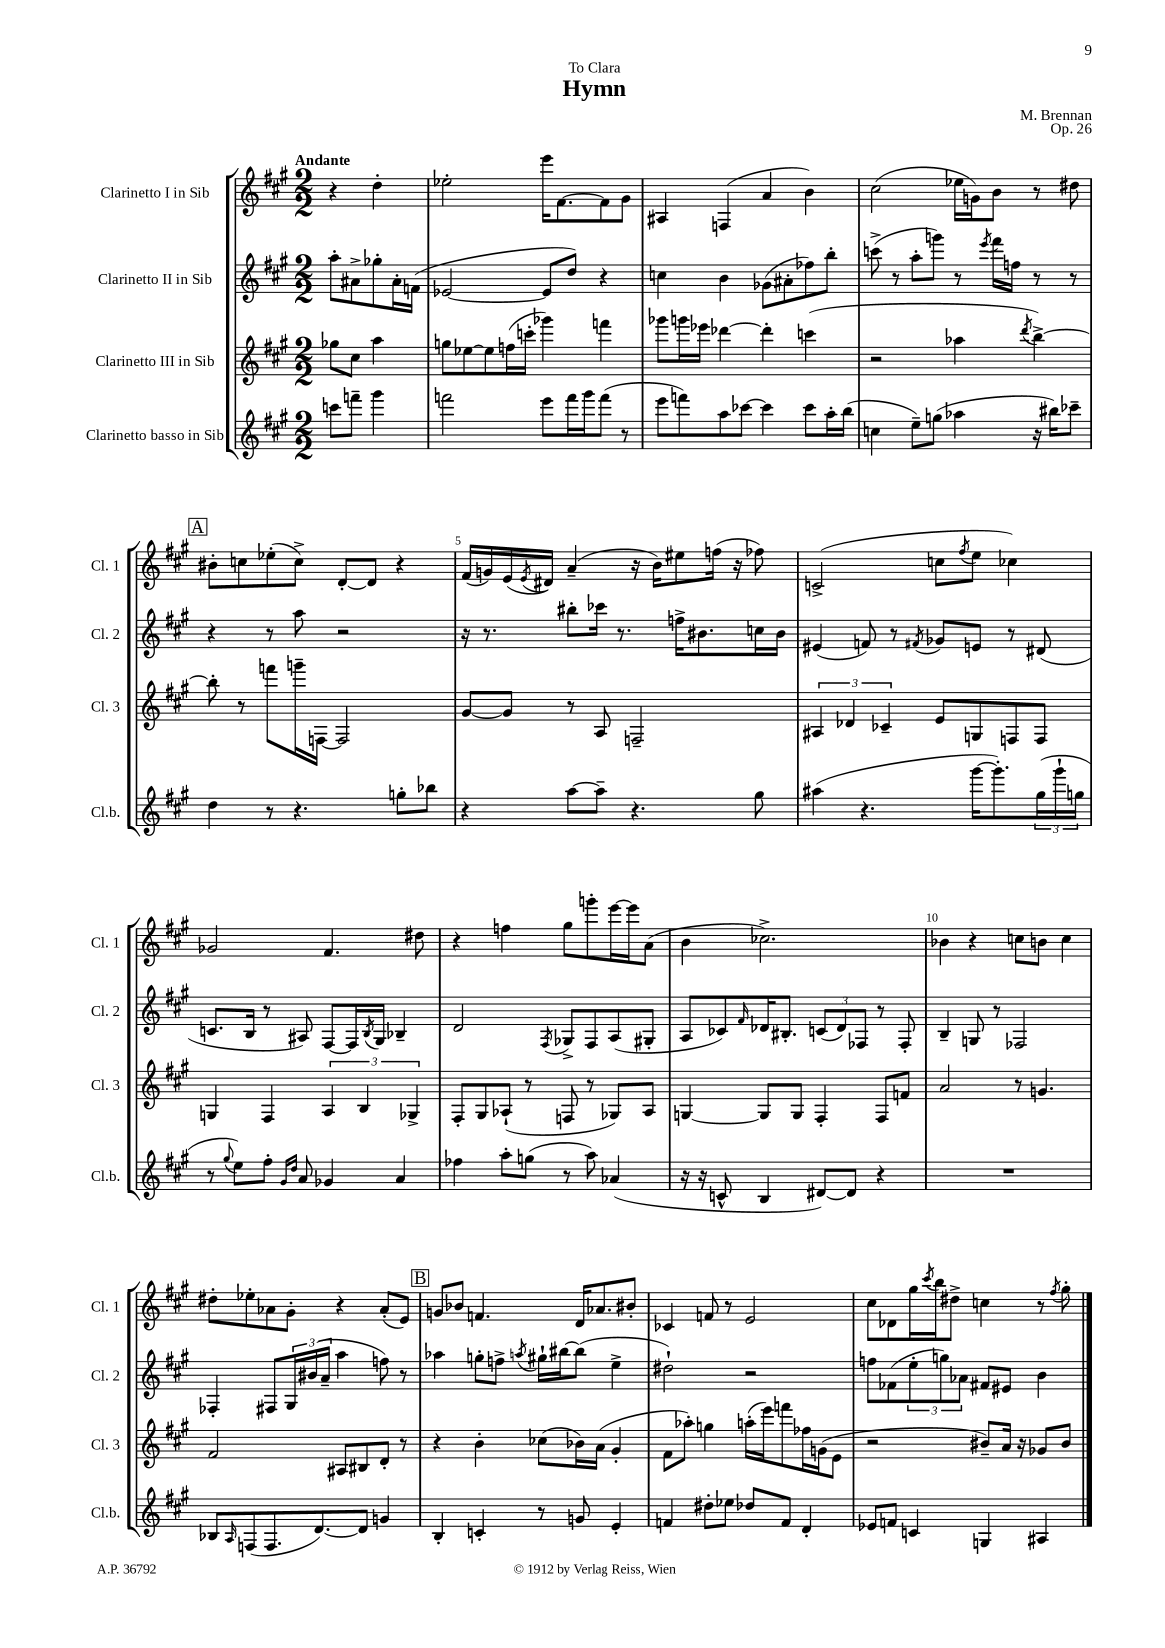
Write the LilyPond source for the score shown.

\header { title = "Hymn" composer = "M. Brennan" dedication = "To Clara" opus = "Op. 26" }
<<
\new StaffGroup <<
\new Staff = "s0" \with { instrumentName = "Clarinetto I in Sib" shortInstrumentName = "Cl. 1" } {
    \clef treble \key a \major \numericTimeSignature \time 2/2 \partial 2 \tempo "Andante"
    r4 d''4-. |
    ees''2-. e'''16 fis'8.~ fis'8 gis'8 |
    ais4 f4( a'4 b'4) |
    cis''2( ees''16 g'16) b'8 r8 dis''8 |
    \mark \markup { \box "A" } bis'8-. c''8 ees''8-.( c''8->) d'8~-. d'8 r4 |
    fis'16( g'16) e'16( \acciaccatura { e'8 } dis'16) a'4--( r16 b'16) eis''8 f''16( r16 fes''8) |
    c'2->( c''8 \acciaccatura { fis''8 } e''8 ces''4) |
    ges'2 fis'4. dis''8 |
    r4 f''4 gis''8 g'''8-. e'''16~ e'''16 a'8( |
    b'4 ces''2.->) |
    bes'4 r4 c''8 b'8 c''4 |
    dis''8-. ees''8-. aes'8 gis'8-. r4 aes'8-.( e'8) |
    \mark \markup { \box "B" } g'8 bes'8 f'4. d'16 aes'8. bis'8-. |
    ces'4 f'8 r8 e'2 |
    cis''8 des'8 gis''16 \acciaccatura { cis'''8 } b''16 dis''8-> c''4 r8 \acciaccatura { fis''8 } gis''8-. \bar "|." |
}
\new Staff = "s1" \with { instrumentName = "Clarinetto II in Sib" shortInstrumentName = "Cl. 2" } {
    \clef treble \key a \major \numericTimeSignature \time 2/2 \partial 2
    a''8-. ais'8-> ges''8-. ais'16-. f'16( |
    ees'2~ ees'8 d''8) r4 |
    c''4 b'4 ges'8( ais'8-. fes''8) b''8-. |
    c'''8->( r8 a''8-. g'''8) r8 \acciaccatura { e'''8 } fis'''16 f''16 r8 r8 |
    \mark \markup { \box "A" } r4 r8 a''8 r2 |
    r16 r8. bis''8-. ces'''16 r8. f''16-> bis'8. c''16 bis'16 |
    eis'4( f'8) r8 \acciaccatura { fis'8 } ges'8 e'8 r8 dis'8( |
    c'8. b16 r8 ais8) fis8~ fis16 \acciaccatura { b8 } gis16 bes4-- |
    d'2 \acciaccatura { fis8 } ges8-> fis8 a8( gis8-. |
    a8 ces'8) \grace { fis'16 } des'16 bis8.-. \tuplet 3/2 { c'8( des'8) fes8 } r8 fes8-. |
    b4-- g8 r8 fes2 |
    fes4-. fis8 \tuplet 3/2 { gis16 bis'16( a'16-- } a''4 f''8) r8 |
    \mark \markup { \box "B" } aes''4 g''8-. f''8-> \acciaccatura { a''8 } gis''16-! bis''16~ bis''8( e''4-> |
    dis''2-!) r2 |
    f''8 fes'8( \tuplet 3/2 { e''8-. g''8) aes'8 } fis'8 eis'8 b'4 \bar "|." |
}
\new Staff = "s2" \with { instrumentName = "Clarinetto III in Sib" shortInstrumentName = "Cl. 3" } {
    \clef treble \key a \major \numericTimeSignature \time 2/2 \partial 2
    ges''8 cis''8 a''4 |
    g''8 ees''8~ ees''8 f''16( c'''16-. ges'''4) f'''4 |
    ges'''8 g'''16 ees'''16 des'''4~ des'''4-. c'''4( |
    r2 aes''4 \acciaccatura { d'''8 } b''4~->) |
    \mark \markup { \box "A" } b''8-. r8 f'''8 g'''16-- f16~ f2 |
    gis'8~ gis'8 r8 a8 f2-- |
    \tuplet 3/2 { ais4 des'4 ces'4-- } e'8 g8 f8 f8 |
    g4 fis4 \tuplet 3/2 { a4 b4 ges4-> } |
    fis8-. gis8 aes8-!( r8 f8 r8 ges8) aes8 |
    g4~ g8 g8 fis4-. fis8 f'8 |
    a'2 r8 g'4. |
    fis'2 ais8 bis8 d'8-. r8 |
    \mark \markup { \box "B" } r4 b'4-. ces''8( bes'16) a'16( gis'4-. |
    fis'8 aes''8-.) g''4 a''16-.( e'''16) f'''8 fes''16 g'16( e'8 |
    r2 bis'8--) a'16 r16 ges'8 bis'8 \bar "|." |
}
\new Staff = "s3" \with { instrumentName = "Clarinetto basso in Sib" shortInstrumentName = "Cl.b." } {
    \clef treble \key a \major \numericTimeSignature \time 2/2 \partial 2
    c'''8 f'''8-- gis'''4 |
    f'''2 e'''8 f'''16 gis'''16 f'''8( r8 |
    e'''8 f'''8) a''8 ces'''8~ ces'''4 ces'''8 a''16-. b''16( |
    c''4 e''8--) g''8( aes''4 r16 bis''16) ces'''8-- |
    \mark \markup { \box "A" } d''4 r8 r4. g''8-. bes''8 |
    r4 a''8~ a''8-- r4. gis''8 |
    ais''4( r4. gis'''16~ gis'''8.-.) \tuplet 3/2 { gis''16( gis'''16-! g''16 } |
    r8 \appoggiatura { gis''8 } e''8) fis''8-. \grace { gis'16 d''16 } a'8 ges'4 a'4 |
    fes''4 a''8-. g''8( r8 a''8) aes'4( |
    r16 r16 c'8-^ b4 dis'8~) dis'8 r4 |
    R1 |
    bes8 \grace { a16 } f8( f8. d'8.~) d'8 g'4 |
    \mark \markup { \box "B" } b4-. c'4-. r8 g'8 e'4-. |
    f'4 dis''8-. ees''8 des''8 f'8 d'4-. |
    ees'8 f'8 c'4 g4 ais4 \bar "|." |
}
>>
>>
\layout { \context { \Score \override BarNumber.break-visibility = ##(#f #t #t) barNumberVisibility = #(every-nth-bar-number-visible 5) } }
